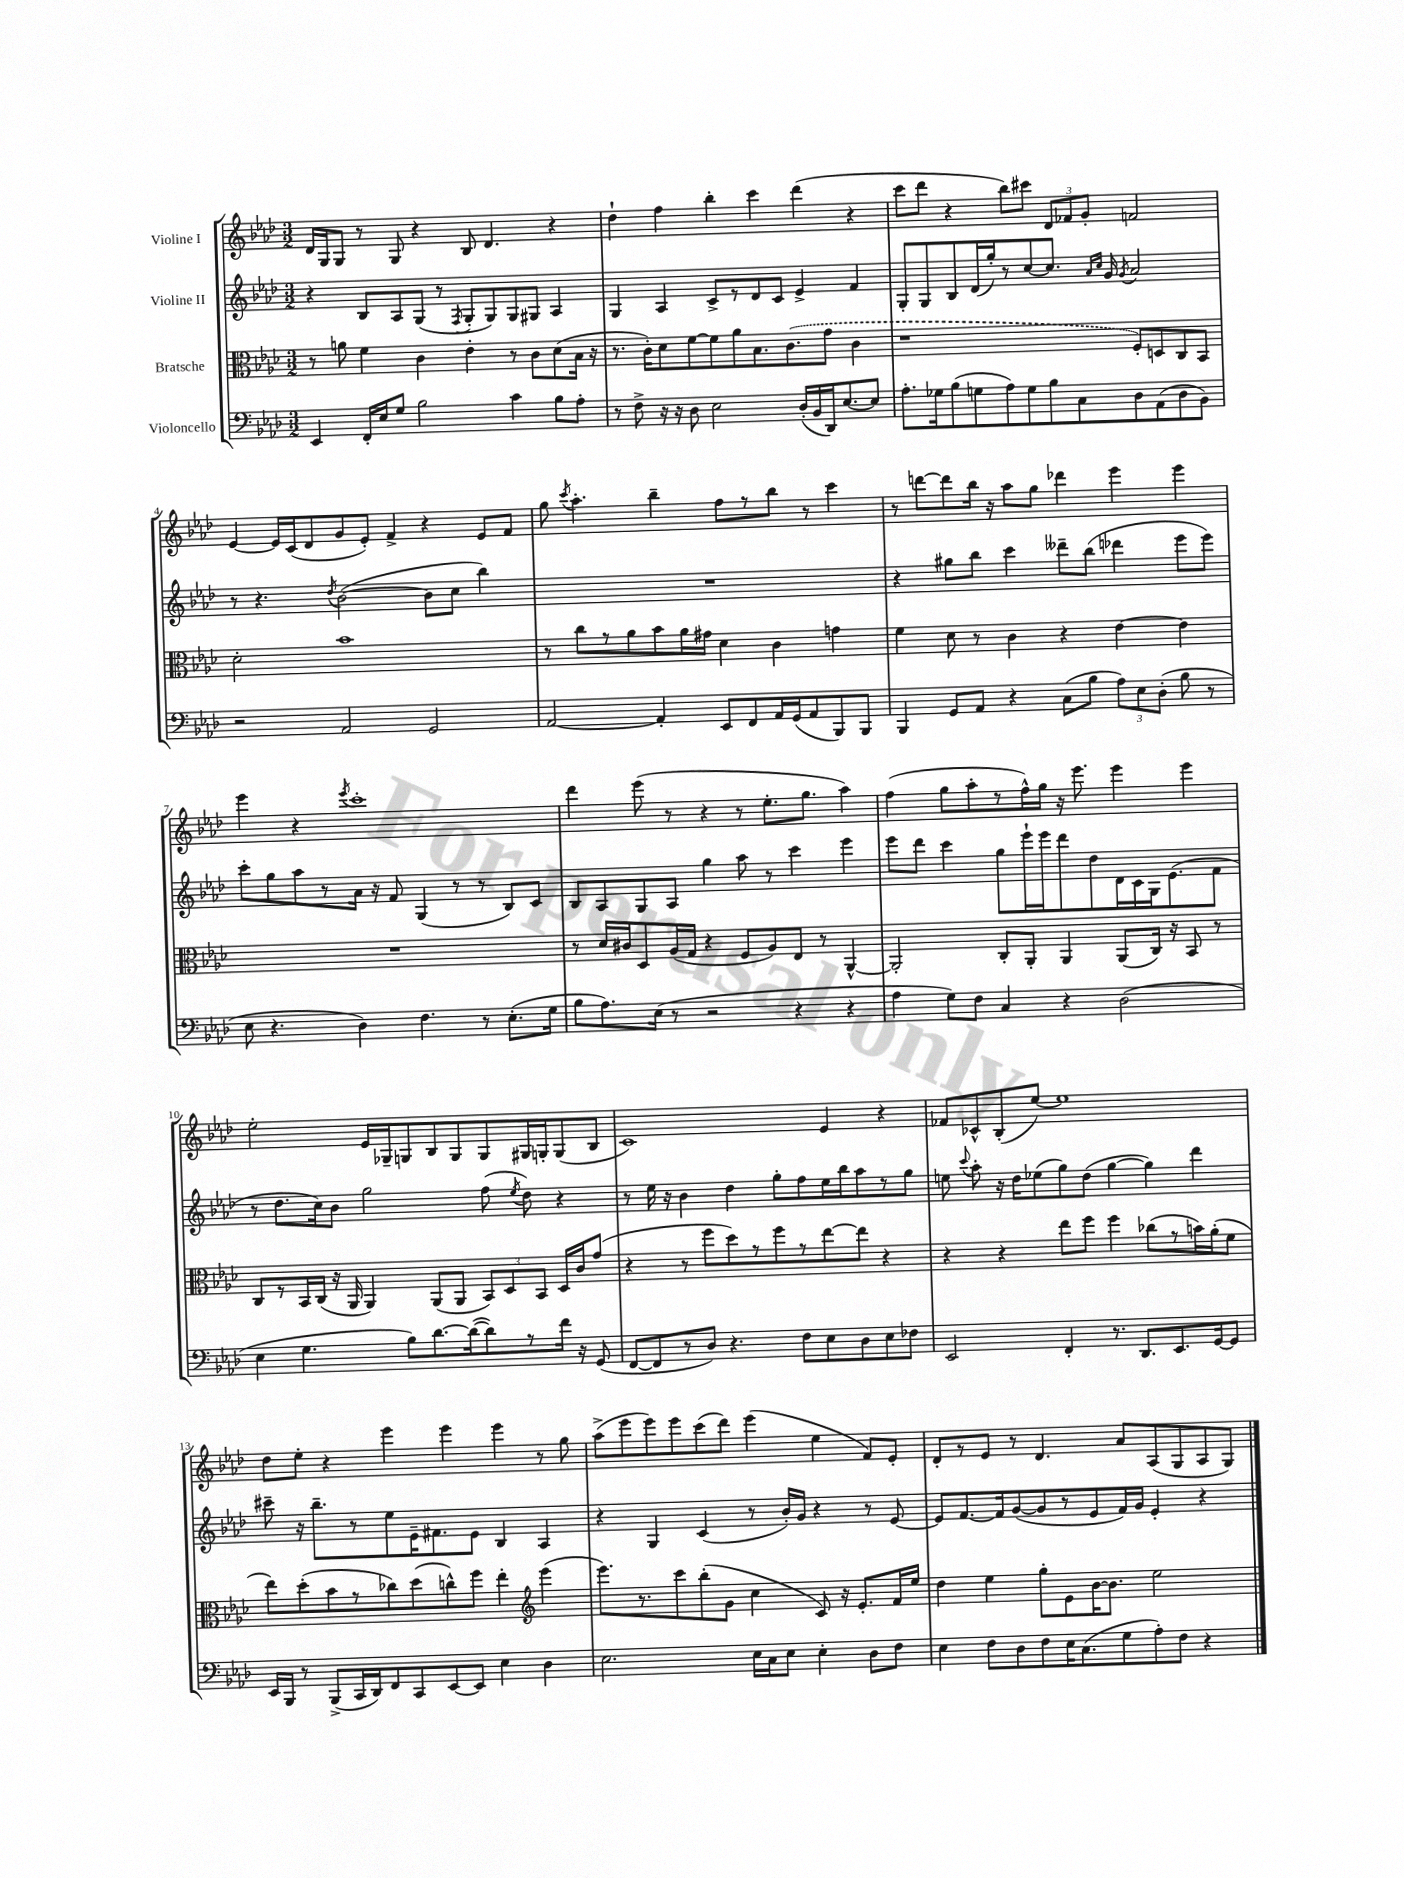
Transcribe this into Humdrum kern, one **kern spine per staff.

**kern	**kern	**kern	**kern
*part4	*part3	*part2	*part1
*staff4	*staff3	*staff2	*staff1
*I"Violoncello	*I"Bratsche	*I"Violine II	*I"Violine I
*clefF4	*clefC3	*clefG2	*clefG2
*k[b-e-a-d-]	*k[b-e-a-d-]	*k[b-e-a-d-]	*k[b-e-a-d-]
*M3/2	*M3/2	*M3/2	*M3/2
=1	=1	=1	=1
4EE-/	8r	4r	16d-/LL
.	.	.	16G/J
.	8an\	.	8G/J
16FF'/LL	4f\	8B-/L	8r
16E-/J	.	.	.
8G/J	.	8A-/	8G/
2B-\	4c\	(8G/J	4r
.	.	8r	.
.	.	8qF/	.
.	4e-'\	8G'/L	8B-/
.	.	8G/)	4.d-/
4c\	8r	8G/	.
.	8c\L	8G#X/J	.
8B-\L	(8d-\	4A-/	4r
8A-'\J	16B-\Jk	.	.
.	16r	.	.
=2	=2	=2	=2
8r	8.r	4G/	4dd-`\
8F^\	.	.	.
.	16c'\KL)	.	.
16r	8d-\	4A-/	4ff\
16r	.	.	.
8D-\	[8f\	.	.
2E-\	8f\]	8c^/L	4bb-'\
.	8a-\	8r	.
.	8.B-\	8d-/	4ccc\
.	.	8c/J	.
.	(8.c\	.	.
(16D-'/LL	.	4e-^/	(4ddd-\
16BB-/	.	.	.
16DD-/J)	8g\J	.	.
[8.E-/	.	.	.
.	4c\	4f/	4r
8E-/J]	.	.	.
=3	=3	=3	=3
8.A-'\L	1r	8G'/L	8ccc\L
.	.	8G/	8ddd-\J
16G-X\k	.	.	.
(8B-\	.	8B-/	4r
8Gn\	.	(16d-/L	.
.	.	16gg'/J)	.
8A-\)	.	8r	8bb-\L)
8G\	.	[8cc/	8ccc#X\J
8B-\	.	8.cc/J]	12d-/L
.	.	.	12f-X/
8C\	.	.	.
.	.	.	12g'/J
.	.	16qqa-/LL	.
.	.	16qqcc/JJ	.
.	.	16g/	.
.	.	8qg/	.
8D-\	8F'/L)	2a-/	2fn/
(8AA-\	8Dn/	.	.
8D-\	8C/	.	.
8BB-\J)	8BB-/J	.	.
!!LO:LB:g=z
=4	=4	=4	=4
2r	2d-'\	8r	[4e-/
.	.	4.r	.
.	.	.	16e-/LL]
.	.	.	(16c/J
.	.	.	8d-/
.	.	8qdd-/	.
2AA-/	1b-	([2b-\	8g/
.	.	.	8e-'/J)
.	.	.	4f^/
2GG/	.	8b-\L]	4r
.	.	8cc\J	.
.	.	4bb-\)	8e-/L
.	.	.	8f/J
=5	=5	=5	=5
[2AA-/	8r	1.r	8gg\
.	.	.	8qccc/
.	8cc\L	.	4.aa-'\
.	8r	.	.
.	8a-\	.	.
4AA-'/]	8b-\	.	4bb-~\
.	16a-\L	.	.
.	16g#X\JJ	.	.
8EE-/L	4d-\	.	8ff\L
8FF/	.	.	8r
16AA-/L	4c\	.	8bb-\J
(16GG/J	.	.	.
8AA-/	.	.	8r
8BBB-/)	4gn\	.	4ccc\
8BBB-/J	.	.	.
=6	=6	=6	=6
4BBB-/	4f\	4r	8r
.	.	.	[8dddn\L
8GG/L	8d-\	8gg#X\L	8ddd\]
8AA-/J	8r	8bb-\J	16bb-\Jk
.	.	.	16r
4r	4c\	4ccc\	8aa-\L
.	.	.	8gg\J
(8C\L	4r	8ddd--X~\L	4ddd-X\
8B-\J	.	(8bb-\J	.
12A-\L)	[4e-\	4ddd-X\	4eee-\
12E-\	.	.	.
(12D-'\J	.	.	.
8B-\	4e-\]	8eee-\L	4eee-\
8r	.	8eee-\J)	.
!!LO:LB:g=z
=7	=7	=7	=7
8E-\	1.r	8ccc'\L	4eee-\
4.r	.	8gg\	.
.	.	8aa-\	4r
.	.	8r	.
.	.	.	8qeee-/
4D-\)	.	16a-\Jk	1ccc'
.	.	16r	.
.	.	8f/	.
4.F\	.	(4G/	.
.	.	8r	.
8r	.	8r	.
(8.E-'\L	.	8B-/L)	.
.	.	8c/J	.
16G\Jk	.	.	.
=8	=8	=8	=8
8B-\L	8r	8B-/L	4ddd-\
8.A-\)	16d-/LL	8A-/	.
.	16c#X/J	.	.
.	8D-/	8G/	(8eee-\
(16E-\Jk	.	.	.
8r	(16A-/L	8A-/J	8r
.	16G/JJ	.	.
2r	4r	4gg\	4r
.	8F/L	8aa-\	8r
.	8A-/)	8r	8.ee-'\L
4r	8E-/J	4ccc\	.
.	.	.	8.gg\J
.	8r	.	.
4r	[4AA-^^/	4eee-\	4aa-\)
=9	=9	=9	=9
4A-\	2AA-'/]	8eee-\L	(4ff\
.	.	8ddd-\J	.
8G\L)	.	4ccc\	8gg\L
8F\J	.	.	8aa-'\
4C/	8C'/L	8gg\L	8r
.	8AA-'/J	16eee-`\L	16ff^^\L)
.	.	16eee-\J	16gg\JJ
4r	4AA-/	8ddd-\	16r
.	.	.	8.eee-\
.	.	8dd-\	.
(2D-\	(8AA-/L	16d-\L	4eee-\
.	.	16c\	.
.	16C/Jk)	16G\J	.
.	16r	(8.e-\	.
.	8BB-/	.	4eee-\
.	8r	8f\J	.
!!LO:LB:g=z
=10	=10	=10	=10
4E-\	8C/L	8r	2ee-'\
.	8r	8.dd-\L	.
4.G\	16BB-/L	.	.
.	(16C/JJ	16cc\k)	.
.	16r	8b-\J	.
.	16AA-/	.	.
.	4AA-/)	2gg\	16e-/LL
.	.	.	16G-X~/J
8B-\L)	.	.	8Gn/
[8.d-\	(8AA-/L	.	8B-/
.	8AA-/J	.	8G/
(16d-\k_	.	.	.
8d-\])	12BB-/L)	(8ff\	8G/
.	12D-/	.	.
.	.	8qee-/	.
8r	.	8dd-\)	16G#X/L
.	12BB-/J	.	.
.	.	.	16Gn'/J
16f\Jk	16D-/LL	4r	(8G/
16r	16c/J	.	.
(8GG/	(8g/J	.	8B-/J
=11	=11	=11	=11
[8FF/L	4r	8r	1c)
8FF/]	.	16ee-\	.
.	.	16r	.
8r	8r	4b-\	.
8D-/J)	8ff\L	.	.
4.r	8dd-\)	4dd-\	.
.	8r	.	.
.	8ff\	8gg'\L	.
8F\L	8r	8ff\	.
8E-\	[8ee-\	16ee-\L	4e-/
.	.	16bb-\J	.
8D-\	8ee-\J]	8aa-\	.
8E-\	4r	8r	4r
8F-X\J	.	8gg\J	.
=12	=12	=12	=12
2EE-/	4r	8een\	8f-X/L
.	.	8qqccc/	.
.	.	8aa-'\	8c-X^^/
.	4r	16r	(8B-'/
.	.	16dd-\KL	.
.	.	(8ee-X\	[8ee-/J)
4FF'/	8ee-\L	8gg\)	1ee-]
.	8ff\J	(8dd-\J	.
8.r	4ff\	[4gg\	.
8.DD-/L	.	.	.
.	(8cc-X\L	4gg\])	.
8.EE-/	8r	.	.
.	16bn\L)	4ddd-\	.
[16GG/k	(16a-'\J	.	.
8GG/J]	8f\J	.	.
!!LO:LB:g=z
=13	=13	=13	=13
16EE-/LL	8ee-\L)	8ccc#X~\	8dd-\L
16BBB-/JJ	.	.	.
8r	(8dd-'\	16r	8ee-'\J
.	.	8.bb-~\L	.
(8BBB-^/L	8b-\	.	4r
16CC/L	8r	8r	.
16DD-/J)	.	.	.
8FF/	8cc-X\)	8ee-\	4eee-\
8CC/	(8dd-\	16e-~\K	.
.	.	8.f#X\	.
[8EE-/	8ccn^^\)	.	4eee-\
8EE-/J]	8ff\J	8e-\J	.
4E-\	4ee-'\	4B-/	4eee-\
*	*clefG2	*	*
4D-\	(4eee-\	4A-/	8r
.	.	.	8gg\
=14	=14	=14	=14
2.E-\	8.eee-\L)	4r	(8aa-^\L
.	.	.	8eee-\
.	8.r	.	.
.	.	4G/	8eee-\)
.	8ccc\	.	8eee-\
.	(8bb-'\	(4c/	(8ccc\
.	8g\J	.	8ddd-\J)
16E-\LL	4cc\	8r	(4eee-\
16C\J	.	.	.
8E-\J	.	16b-'/LL)	.
.	.	16g/JJ	.
4E-'\	8c/)	4r	4ee-\
.	16r	.	.
.	8.e-'/L	.	.
8D-\L	.	8r	8f/L)
8F\J	16f/L	[8e-/	8e-'/J
.	16ee-/JJ	.	.
=15	=15	=15	=15
4E-\	4dd-\	8e-/L]	8d-'/L
.	.	[8.f/	8r
8F\L	4ee-\	.	8e-/J
.	.	16f/k]	.
8D-\	.	([8g/	8r
8F\	8gg'\L	8g/]	4.d-/
16E-\K	8e-\	8r	.
(8.C\	.	.	.
.	[16b-\K	8e-/	.
.	8.b-\J]	.	.
8G\	.	16f/L)	8a-/L
.	.	16g/JJ	.
8A-'\)	2ee-\	4e-'/	(8A-/
8F\J	.	.	8G/
4r	.	4r	8A-/
.	.	.	8G/J)
==	==	==	==
*-	*-	*-	*-
